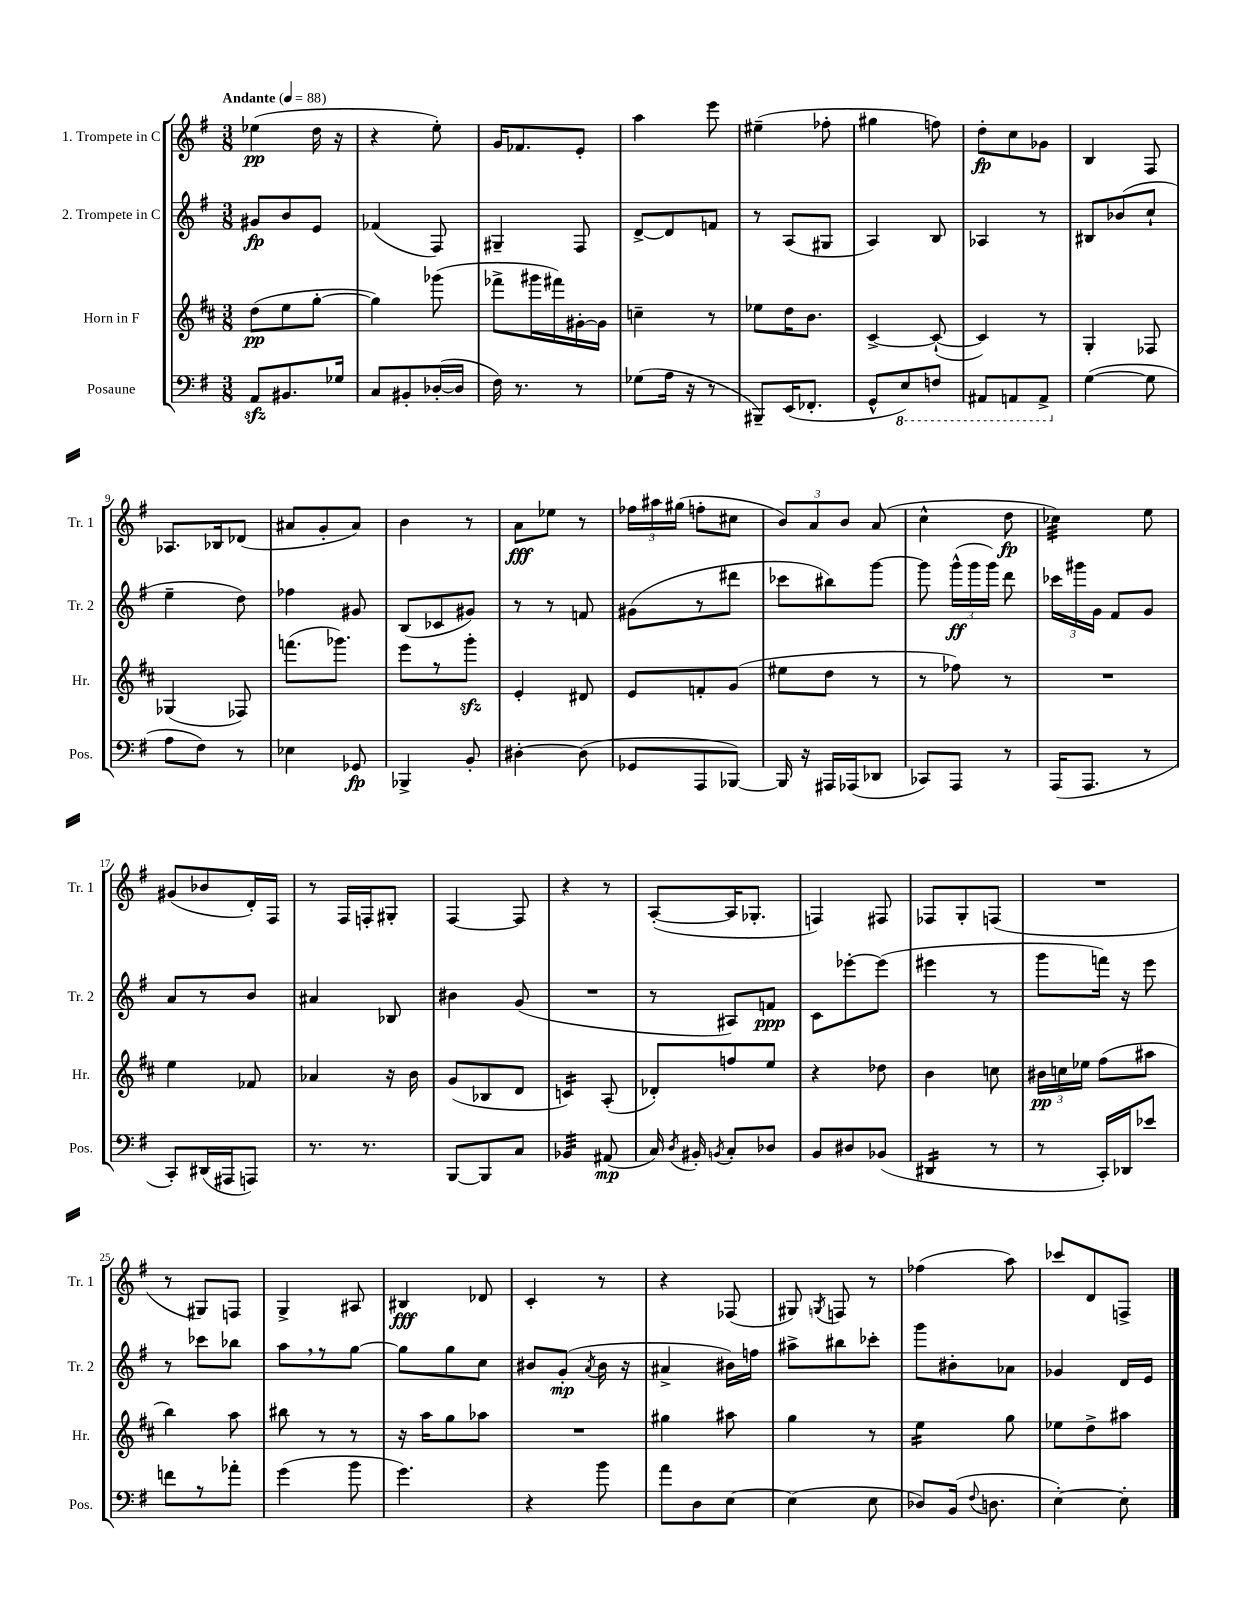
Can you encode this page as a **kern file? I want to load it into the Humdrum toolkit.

**kern	**kern	**kern	**kern
*staff4	*staff3	*staff2	*staff1
*clefF4	*clefG2	*clefG2	*clefG2
*k[f#]	*k[f#c#]	*k[f#]	*k[f#]
*M3/8	*M3/8	*M3/8	*M3/8
*MM88	*MM88	*MM88	*MM88
8AA	(8dd	8g#	(4ee-
8.BB#	8ee	8b	.
.	[8gg'	8e	16dd
16G-	.	.	16r
=	=	=	=
8C	4gg])	(4f-	4r
8BB#'	.	.	.
([16D-'	(8ggg-	8F#)	8ee')
16D-]	.	.	.
=	=	=	=
16F#)	8fff-^	4G#~	16g
8.r	.	.	8.f-
.	16ggg#	.	.
.	16fff#)	.	.
8r	[16g#'	8F#	8e'
.	16g#]	.	.
=	=	=	=
(8G-	4cc~	[8d^	4aa
16A	.	8d]	.
16r	.	.	.
8r	8r	8f	8eee
=	=	=	=
8BBB#~)	8ee-	8r	(4ee#~
(16EE	16dd	(8A	.
8.FF-'	8.b	.	.
.	.	8G#	8ff-'
=	=	=	=
8GG^^	[4c#^	4A)	4gg#
8EE)	.	.	.
8FF	(8c#`_	8B	8ff)
=	=	=	=
8AAA#	4c#])	4A-	8dd'
8AAA	.	.	8cc
8AAA^	8r	8r	8g-
=	=	=	=
([4G	4G'	8B#	4B
.	.	(8b-	.
8G]	8F-	8cc`	8F#
=	=	=	=
8A	(4G-	4ee~	8.A-
8F#)	.	.	.
.	.	.	16B-
8r	8F-)	8dd)	(8d-
=	=	=	=
4E-	(8.fff	4ff-	8a#
.	.	.	8g'
.	8.ggg-)	.	.
8GG-	.	8g#	8a#)
=	=	=	=
4BBB-^	8eee	(8B	4b
.	8r	8c-	.
8BB'	8ggg'	8g#)	8r
=	=	=	=
[4D#'	4e'	8r	8a
.	.	8r	8ee-
(8D#]	8d#	8f	8r
=	=	=	=
8GG-	8e	(8g#	24ff-
.	.	.	24aa#
.	.	.	(24gg#
8AAA	8f'	8r	8ff'
[8BBB-)	(8g	8ddd#	8cc#
=	=	=	=
16BBB-]	8ee#	8ccc-	12b)
16r	.	.	.
.	.	.	12a
16AAA#	8dd	8bb#)	.
.	.	.	12b
(16AAA-	.	.	.
8DD-	8r	[8ggg	(8a
=	=	=	=
8CC-)	8r	8ggg]	4cc^^
8AAA	8ff-)	(24ggg^^	.
.	.	24ggg	.
.	.	24ggg)	.
8r	8r	8ddd	8dd
=	=	=	=
(16AAA	4.r	24ccc-	4cc-)
.	.	24ggg#	.
8.AAA	.	.	.
.	.	24g	.
.	.	8f#	.
8r	.	8g	8ee
=	=	=	=
8CC')	4ee	8a	(8g#
(16DD#	.	8r	8b-
16AAA#	.	.	.
8AAA)	8f-	8b	16d')
.	.	.	16F#
=	=	=	=
8.r	4a-	4a#	8r
.	.	.	16F#
8.r	.	.	16F'
.	16r	8B-	8G#'
.	16b	.	.
=	=	=	=
[8BBB	(8g	4b#	[4F#
8BBB]	8B-	.	.
8C	8d	(8g	8F#]
=	=	=	=
4BB-	4c)	4.r	4r
(8AA#	(8A'	.	8r
=	=	=	=
16C)	8d-')	8r	([8A'
8qD	.	.	.
16BB#'	.	.	.
8qBB	.	.	.
8C'	8ff	8A#)	16A]
.	.	.	8.G-'
8D-	8ee	8f	.
=	=	=	=
8BB	4r	8c	4F)
8D#	.	[8eee-'	.
(8BB-	8dd-	(8eee-]	8F#
=	=	=	=
4DD#	4b	4eee#	8F-
.	.	.	8G'
8r	8cc	8r	(8F
=	=	=	=
8r	24b#	8ggg	4.r
.	24cc	.	.
.	24ee-	.	.
16CC')	(8ff#	16fff)	.
16DD-	.	16r	.
8e-	8aa#	8eee	.
=	=	=	=
8f	4bb)	8r	8r
8r	.	8ccc-	8G#)
8a-'	8aa	8bb-	8F
=	=	=	=
(4g	8bb#	8aa	4G^
.	8r	8r	.
8b	8r	[8gg	8A#
=	=	=	=
4.g)	16r	8gg]	4B#
.	16aa	.	.
.	8gg	8gg	.
.	8aa-	8cc	8d-
=	=	=	=
4r	4.r	8b#	4c'
.	.	(8g'	.
.	.	8qa	.
8b	.	16b#	8r
.	.	16r	.
=	=	=	=
8a	4gg#	4a#^	4r
8D	.	.	.
[8E	8aa#	16b#)	(8F-
.	.	16ff	.
=	=	=	=
(4E]	4gg	8aa#^	8G#)
.	.	.	8qG
.	.	8bb#	8F
8E	8r	8ccc-'	8r
=	=	=	=
8D-)	4ee	8ggg	(4ff-
(16BB	.	8b#'	.
8qqF#	.	.	.
8.D	.	.	.
.	8gg	8a-	8aa)
=	=	=	=
[4E')	8ee-	4g-	8ccc-
.	8dd^	.	8d
8E']	8aa#	16d	8F^
.	.	16e	.
==	==	==	==
*-	*-	*-	*-
